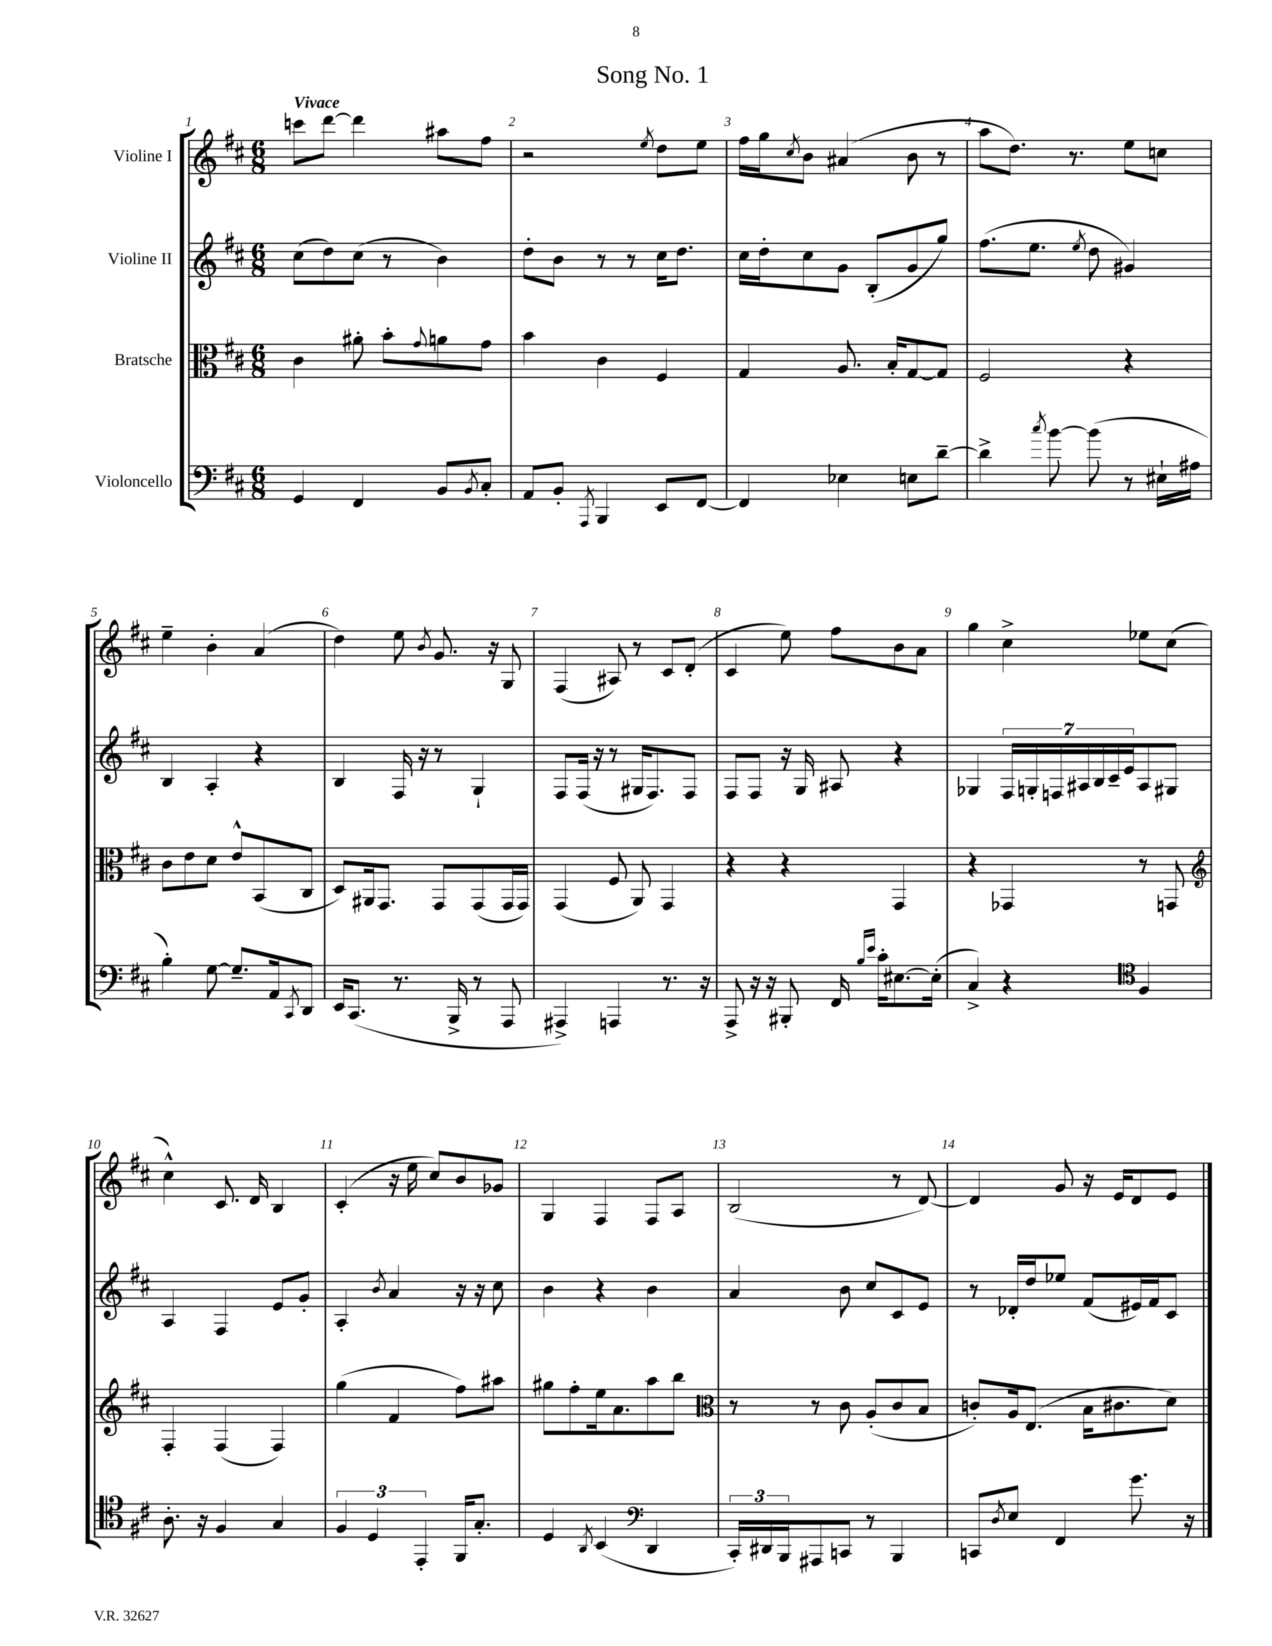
\header { title = "Song No. 1" }
<<
\new StaffGroup <<
\new Staff = "s0" \with { instrumentName = "Violine I" } {
    \clef treble \key d \major \numericTimeSignature \time 6/8 \tempo "Vivace"
    c'''8 d'''8~ d'''4 ais''8 fis''8 |
    r2 \acciaccatura { e''8 } d''8 e''8 |
    fis''16 g''16 \acciaccatura { cis''8 } b'8 ais'4( b'8 r8 |
    a''8 d''8.) r8. e''8 c''8 |
    e''4-- b'4-. a'4( |
    d''4) e''8 \acciaccatura { b'8 } g'8. r16 g8 |
    fis4( ais8) r8 cis'8 d'8-.( |
    cis'4 e''8) fis''8 b'8 a'8 |
    g''4 cis''4-> ees''8 cis''8( |
    cis''4-^) cis'8. d'16 b4 |
    cis'4-.( r16 e''16 cis''8) b'8 ges'8 |
    g4 fis4 fis8 a8 |
    b2( r8 d'8~) |
    d'4 g'8 r16 e'16 d'8 e'8 \bar "|." |
}
\new Staff = "s1" \with { instrumentName = "Violine II" } {
    \clef treble \key d \major \numericTimeSignature \time 6/8
    cis''8( d''8) cis''8( r8 b'4) |
    d''8-. b'8 r8 r8 cis''16 d''8. |
    cis''16 d''16-. cis''8 g'8 b8-.( g'8 g''8) |
    fis''8.( e''8. \acciaccatura { e''8 } d''8 gis'4) |
    b4 a4-. r4 |
    b4 fis16 r16 r8 g4-! |
    fis8 fis16( r16 r8 gis16 fis8.) fis8 |
    fis8 fis8 r16 g16 ais8 r4 |
    ges4 \tuplet 7/4 { fis16 g16-. f16 ais16 b16 cis'16-- e'16 } ais8 gis8 |
    a4 fis4 e'8 g'8-. |
    a4-. \acciaccatura { b'8 } a'4 r16 r16 cis''8 |
    b'4 r4 b'4 |
    a'4 b'8 cis''8 cis'8 e'8 |
    r8 des'16-. d''16 ees''8 fis'8( eis'16) fis'16 cis'8 \bar "|." |
}
\new Staff = "s2" \with { instrumentName = "Bratsche" } {
    \clef alto \key d \major \numericTimeSignature \time 6/8
    cis'4 ais'8-. b'8-. \appoggiatura { g'8 } a'8 g'8 |
    b'4 cis'4 fis4 |
    g4 a8. b16-. g8~ g8 |
    fis2 r4 |
    cis'8 e'8 d'8 e'8-^ b,8( cis8 |
    d8) ais,16 g,8. g,8 g,8( g,16 g,16) |
    g,4( fis8 a,8) g,4 |
    r4 r4 g,4 |
    r4 ges,4 r8 g,8 |
    \clef treble fis4-. fis4( fis4) |
    g''4( fis'4 fis''8) ais''8 |
    gis''8 fis''8-. e''16 a'8. a''8 b''8 |
    \clef alto r8 r8 cis'8 a8-.( cis'8 b8 |
    c'8-.) a16 e8.( b16 cis'8. d'8) \bar "|." |
}
\new Staff = "s3" \with { instrumentName = "Violoncello" } {
    \clef bass \key d \major \numericTimeSignature \time 6/8
    g,4 fis,4 b,8 \acciaccatura { b,8 } cis8-. |
    a,8 b,8-. \acciaccatura { a,,8 } b,,4 e,8 fis,8~ |
    fis,4 ees4 e8 d'8~-- |
    d'4-> \acciaccatura { cis''8 } b'8~ b'8( r8 eis16-! ais16 |
    b4-.) g8~ g8.-- a,16 \acciaccatura { cis,8 } d,8 |
    e,16 cis,8.( r8. b,,16-> r8 a,,8 |
    ais,,4->) a,,4 r8. r16 |
    a,,8-> r16 r16 bis,,8-. fis,16 \grace { b16 e'16 } cis'16-. eis8.~ eis16-.( |
    cis4->) r4 \clef tenor fis4 |
    a8.-. r16 fis4 g4 |
    \tuplet 3/2 { fis4 d4 e,4-. } fis,16 g8.-. |
    d4 \acciaccatura { a,8 } b,4( \clef bass d,4 |
    \tuplet 3/2 { cis,16-.) dis,16 b,,16 } ais,,8 c,8 r8 b,,4 |
    c,8 \acciaccatura { d8 } e8 fis,4 g'8. r16 \bar "|." |
}
>>
>>
\layout { \context { \Score \override BarNumber.break-visibility = ##(#f #t #t) barNumberVisibility = #all-bar-numbers-visible } }
